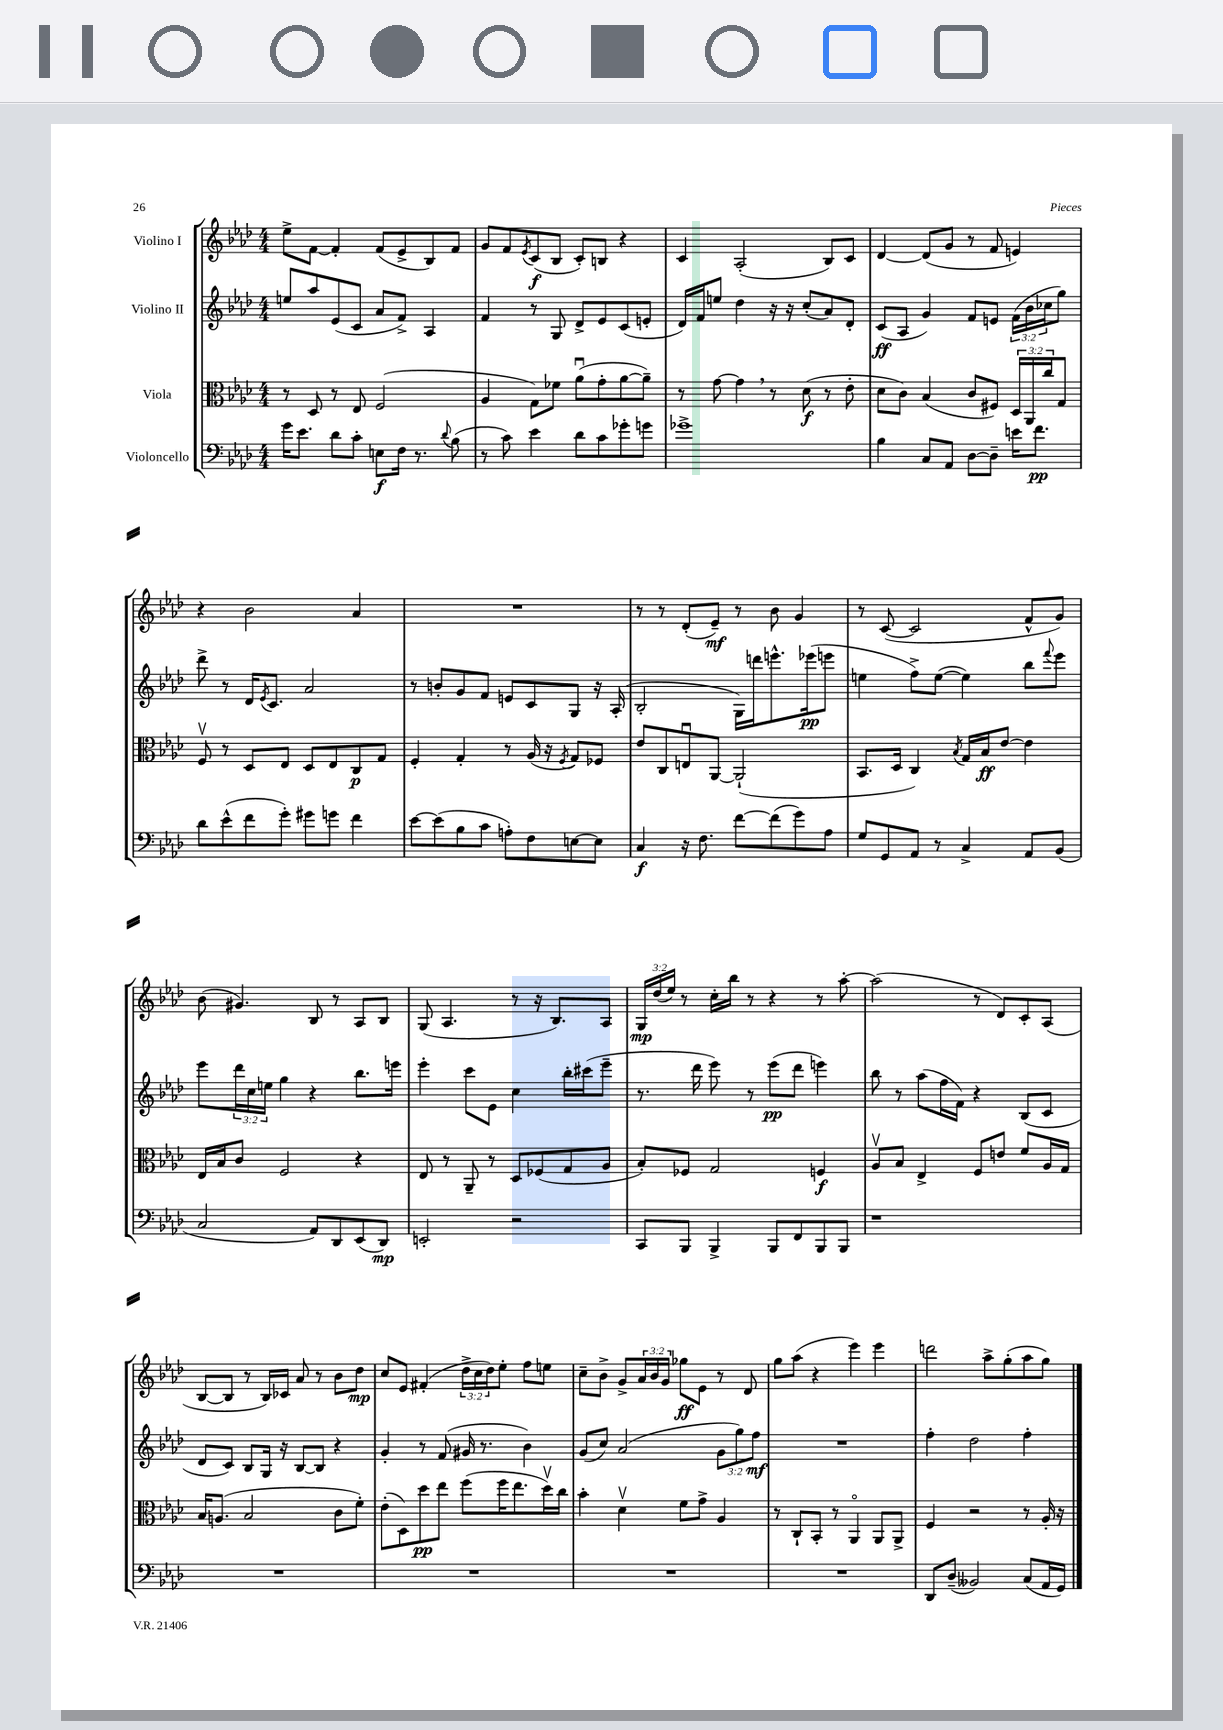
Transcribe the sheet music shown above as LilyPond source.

<<
\new StaffGroup <<
\new Staff = "s0" \with { instrumentName = "Violino I" } {
    \clef treble \key aes \major \numericTimeSignature \time 4/4 \override Staff.TupletNumber.text = #tuplet-number::calc-fraction-text
    ees''8-> f'8~ f'4-. f'8( ees'8-> bes8) f'8 |
    g'8 f'8 \acciaccatura { ees'8 } c'8\f( bes8 c'8-.) b8 r4 |
    c'4 aes2-.( bes8) c'8 |
    des'4~ des'8( g'8 r8 f'8 e'4) |
    r4 bes'2 aes'4 |
    R1 |
    r8 r8 des'8-.( ees'8--\mf) r8 bes'8 g'4 |
    r8 c'8~( c'2 f'8-^ g'8) |
    bes'8( gis'4.) bes8 r8 aes8 bes8 |
    g8( aes4. r8 r16 bes8.) aes8 |
    \tuplet 3/2 { g16\mp des''16( ees''16) } r8 c''16-. bes''16 r8 r4 r8 aes''8~-. |
    aes''2( r8 des'8) c'8-. aes8( |
    bes8~ bes8 r8 bes16) ces'16 aes'8 r8 bes'8 des''8\mp |
    c''8 ees'8 fis'4-.( \tuplet 3/2 { des''16-> c''16 des''16) } ees''8-. f''8 e''8 |
    c''8-- bes'8-> g'8-> \tuplet 3/2 { aes'16 bes'16 g'16 } ges''8\ff ees'8 r8 des'8 |
    g''8 aes''8( r4 ees'''4) ees'''4 |
    d'''2 aes''8-> g''8-.( aes''8 g''8) \bar "|." |
}
\new Staff = "s1" \with { instrumentName = "Violino II" } {
    \clef treble \key aes \major \numericTimeSignature \time 4/4 \override Staff.TupletNumber.text = #tuplet-number::calc-fraction-text
    e''8 aes''8 ees'8( c'8 aes'8 f'8->) aes4 |
    f'4 r8 g8 des'8-> ees'8 c'8( e'8-. |
    des'16) f'16 e''8 des''4 r16 r16 c''8-.( aes'8) des'8-. |
    c'8\ff( aes8 g'4) f'8 e'8 \tuplet 3/2 { f'16( bes'16 ces''16 } g''8) |
    des'''8-> r8 des'16 \acciaccatura { ees'8 } c'8. aes'2 |
    r8 b'8-. g'8 f'8 e'8 c'8 g8 r16 aes16-.( |
    bes2-. g16) d'''16 e'''8.-^ ees'''16\pp( e'''8 |
    e''4 f''8->) e''8~( e''4) bes''8 \appoggiatura { f'''8 } ees'''8 |
    ees'''8 \tuplet 3/2 { des'''16 c''16 e''16 } g''4 r4 bes''8. e'''16 |
    ees'''4-. c'''8 ees'8 c''4 bes''16-. cis'''16( ees'''8-- |
    r8. des'''16 ees'''8) r8 ees'''8\pp( des'''8 e'''4) |
    bes''8 r8 aes''8( f''16 f'16) r4 bes8( c'8 |
    des'8 c'8) bes8 g16 r16 bes8~ bes8 r4 |
    g'4-. r8 f'8( gis'16 r8. bes'4) |
    g'8( c''8) aes'2( \tuplet 3/2 { g'8 g''8) f''8\mf } |
    R1 |
    f''4-. des''2 f''4-. \bar "|." |
}
\new Staff = "s2" \with { instrumentName = "Viola" } {
    \clef alto \key aes \major \numericTimeSignature \time 4/4 \override Staff.TupletNumber.text = #tuplet-number::calc-fraction-text
    r8 des8 r8 ees8 f2( |
    aes4 g8) fes'8 aes'8\downbow( g'8-. aes'8~ aes'8--) |
    r8 g'8~ g'4 \breathe r8 des'8\f( r8 ees'8-. |
    des'8 c'8) bes4( c'8 fis8) \tuplet 3/2 { des16 aes,16 c''16 } g8 |
    f8\upbow r8 des8 ees8 des8 ees8 c8\p g8 |
    f4-. g4-. r8 aes16( r16 \acciaccatura { f8 } g8) fes8 |
    ees'8 c8 e8\downbow aes,8~ aes,2-!( |
    bes,8. des16 c4) \acciaccatura { bes8 } g16 bes16\ff ees'8~ ees'4 |
    ees16 bes16 c'8 f2 r4 |
    ees8 r8 aes,8-- r8 des8 fes8( g8 aes8 |
    bes8-.) fes8 g2 f4\f |
    aes8\upbow bes8 ees4-> f8 e'8 f'8 aes16 g16 |
    bes16 a8.( bes2 c'8 f'8-.) |
    ees'8-.( des8) des''8\pp ees''8 f''8( f''16 ees''8. des''16\upbow) c''16 |
    bes'4-. des'4\upbow f'8 g'8-> aes4 |
    r8 c8-! bes,8-. r8 aes,4\flageolet aes,8 aes,8-> |
    f4 r2 r8 aes16-. r16 \bar "|." |
}
\new Staff = "s3" \with { instrumentName = "Violoncello" } {
    \clef bass \key aes \major \numericTimeSignature \time 4/4
    g'16 ees'8. des'8 c'8-. e8\f f16 r8. \appoggiatura { des'8 } bes8( |
    r8 c'8) ees'4 des'8 c'8 ges'8-. g'8 |
    ges'1-> |
    bes4 c8 aes,8 des8~ des8-- e'16 f'8.\pp |
    des'8 ees'8-^( f'8 g'8-.) gis'8 g'8 f'4 |
    ees'8~ ees'8( bes8 c'8 a8-.) f8 e8~ e8 |
    c4\f r16 f8. f'8~ f'8( g'8) aes8 |
    g8 g,8 aes,8 r8 c4-> aes,8 bes,8( |
    c2 aes,8) des,8 ees,8( des,8\mp) |
    e,2-. r2 |
    c,8 bes,,8 bes,,4-> bes,,8 f,8 bes,,8 bes,,8 |
    r1 |
    R1 |
    R1 |
    R1 |
    R1 |
    des,8 des8--( beses,2) c8( aes,16 g,16) \bar "|." |
}
>>
>>
\layout { \context { \Score \remove "Bar_number_engraver" } }
